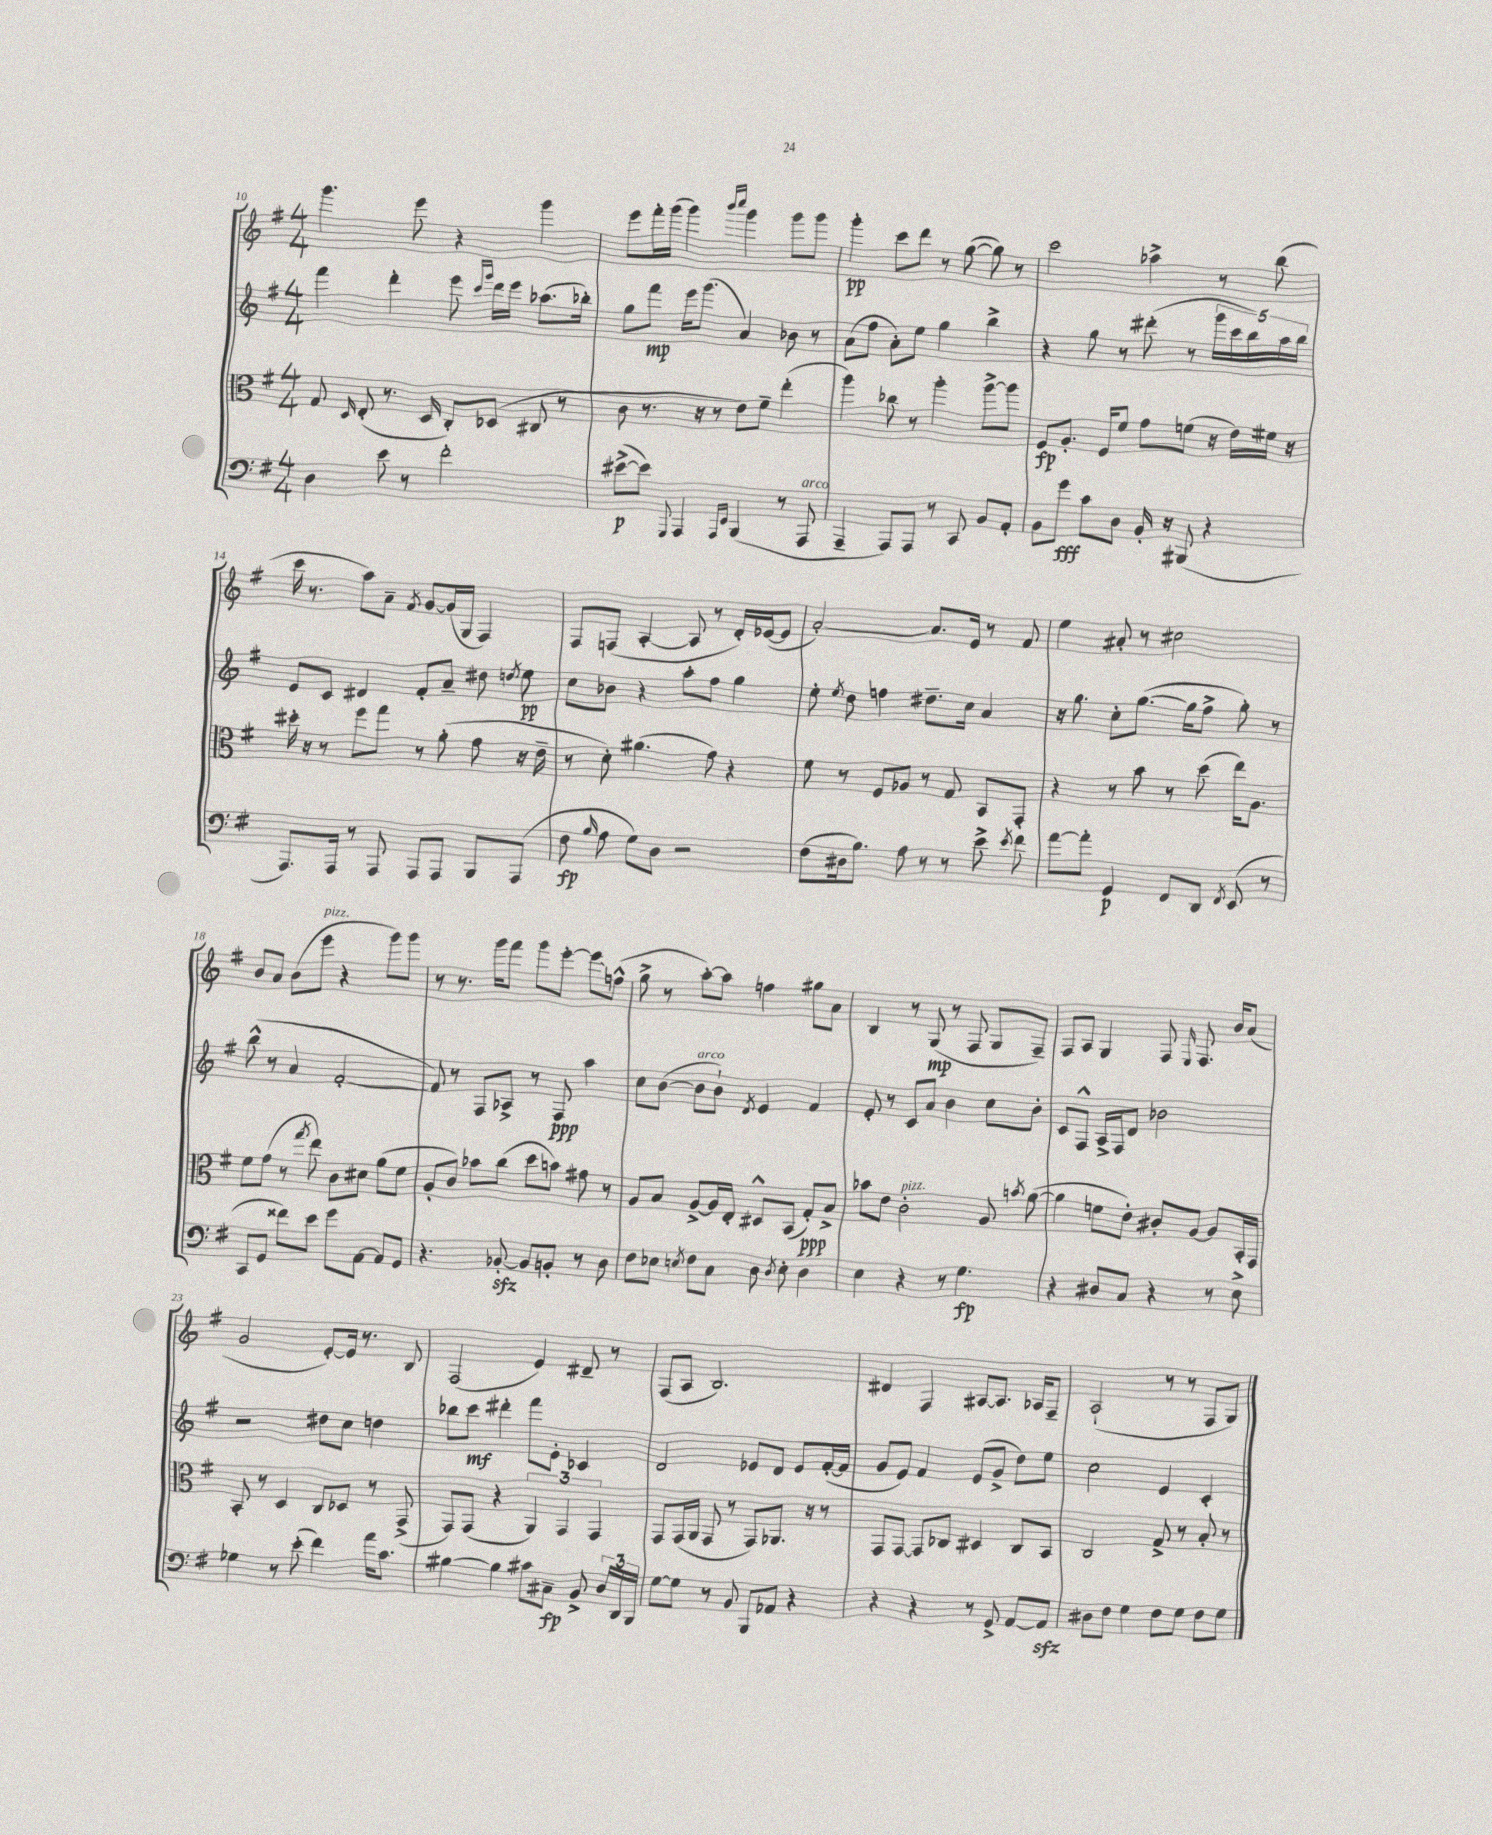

**kern	**kern	**kern	**kern
*staff4	*staff3	*staff2	*staff1
*clefF4	*clefC3	*clefG2	*clefG2
*k[f#]	*k[f#]	*k[f#]	*k[f#]
*M4/4	*M4/4	*M4/4	*M4/4
4D\	8G/	4fff#\	4.ggg\
.	16qqD/	.	.
.	(8E'/	.	.
8e\	8.r	4ddd'\	.
8r	.	.	8eee\
.	16D/	.	.
2f#'\	8C'/L)	8eee\	4r
.	.	16qqccc/LL	.
.	.	16qqggg/JJ	.
.	(8D-/J	16ddd\LL	.
.	.	16eee\JJ	.
.	8C#/	(8.aa-\L	4ggg\
.	8r	.	.
.	.	16bb-'\Jk)	.
=	=	=	=
([8e#^\L	8c\	8gg\L	8eee\L
8e#\]J)	8.r	8fff#\J	16fff#'\L
.	.	.	(16ggg\JJ
8qqGGG/	.	.	.
4AAA/	.	16eee\LK	4ggg\)
.	16r	(8.ggg\J	.
.	8r	.	.
16qqAAA/LL	.	.	16qqbbb/LL
16qqEE/JJ	.	.	16qqcccc/JJ
(4BBB/	8e\L)	4a/)	4ggg\
.	8f#~\J	.	.
8r	(4ee'\	8b-\	8ggg\L
8AAA/	.	8r	8ggg\J
=	=	=	=
4AAA~/	4aa\)	(8a\L	4ggg'\
.	.	8ff#\J	.
8AAA/L)	8cc-\	8a'\L)	8ccc\L
8AAA/J	8r	8ee\J	8ddd\J
8r	4aa'\	4gg\	8r
8CC/	.	.	([8gg\
8BB/L	[8aa^\L	4bb^\	8gg\])
8AA'/J	8aa\]J	.	8r
=	=	=	=
8BB\L	8F#/L	4r	2ccc\
8g\J	8.A'/J	.	.
8c\L	.	8gg\	.
.	16F#/LK	.	.
8D\J	8f#/J	8r	.
16BB'/	8g\L	(8ddd#'\	4aa-^\
16r	.	.	.
(8BBB#/	(8f\J	8r	.
4r	16r	20ggg\LL	8r
.	.	20ccc\	.
.	16e\LL)	.	.
.	.	20bb\)	.
.	16f#\JJ	.	(8bb\
.	.	20aa\	.
.	16r	.	.
.	.	20bb\JJ	.
=	=	=	=
8.AAA/L)	16dd#'\	8e/L	16ccc\
.	16r	.	8.r
.	8r	8c/J	.
16AAA/Jk	.	.	.
8r	8ff#\L	4d#/	8aa\L)
8AAA/	8gg\J	.	8a~\J
.	.	.	8qf#/
8AAA/L	8r	8f#'/L	[8g/L
8AAA/J	(8a'\	8a~/J	(16g/]L
.	.	.	16G/JJ
8BBB/L	8g\	8dd#\	4F#/)
.	.	8qdd/	.
(8AAA/J	16r	8ee\	.
.	16e~\	.	.
=	=	=	=
8F#\	8r	8cc\L	8F#/L
16qqB/	.	.	.
8A\	8d'\)	8b-\J	(8F/J
8G\L)	(4.a#\	4r	[4A'/
8D\J	.	.	.
2r	.	8aa'\L	8A/]
.	8g\)	8ff#\J	8r
.	4r	4gg\	16d'/LL)
.	.	.	([16e-/J
.	.	.	8e-/]J
=	=	=	=
(8F#\L	8f#\	8ee'\	[2a'/)
.	.	8qee/	.
16D#\k	8r	8dd\	.
8.B\J)	.	.	.
.	8F#/L	4ff\	.
8A\	8A-/J	.	.
8r	8r	8.dd#~\L	8.a/]L
8r	8G/	.	.
.	.	16cc\Jk	16e/Jk
8e^\	8BB/L	4a/	8r
8qe/	.	.	.
8f#\	8GG'/J	.	8f#/
=	=	=	=
[8a\L	4r	16r	4ee\
.	.	8.gg\	.
8a'\]J	.	.	.
4GG/	8r	8cc'\L	8a#'/
.	8b\	([8.gg\J	8r
8FF#/L	8r	.	2cc#\
.	.	16gg\]LK	.
8DD/J	(8dd\	8ff#^\J	.
8qFF#/	.	.	.
(8EE/	16ee\LK)	8gg'\)	.
.	8.A\J	.	.
8r	.	8r	.
=	=	=	=
8CC/L	8f#\L	(8bb^^\	8b/L
8GG/J	(8g\J	8r	8a/J
8f##\L)	8r	4a/	(8b\L
.	8qgg/	.	.
8e\J	8ee\)	.	8eee\J
8g\L	8c\L	[2f#'/	4r
[8AA\J	8d#\J	.	.
8AA/]L	(8a\L	.	8ggg\L)
8GG/J	8f#\J	.	8ggg\J
=	=	=	=
4.r	8A'/L	8f#/])	8r
.	8c/J)	8r	8.r
.	8b-\L	8F#/L	.
.	.	.	16ggg\LK
[8BB-'/	(8cc\J	8A-^/J	8fff#\J
8BB-/]L	8dd\L	8r	8ggg\L
8BB'/J	8b\J)	8F#/	[8eee'\J
8r	8g#\	4aa\	8eee\]L
8D\	8r	.	(8ff^^\J
=	=	=	=
8F#\L	8A/L	8cc\L	8gg^\
8E-\J	8B/J	([8b\J	8r
8qE/	.	.	.
8F#\L	[8A^/L	8b\]L	[8aa'\L)
8C\J	16A/]L	8b`\J)	8aa\]J
.	16E'/JJ	.	.
.	.	8qd/	.
8D\	8D#^^/L	4e/	4ff\
8qD/	.	.	.
8E'\	(8BB/J	.	.
4D\	8G'/L)	4f#/	8gg#\L
.	8B^/J	.	8a\J
=	=	=	=
4E\	8b-\L	8e'/	4B/
.	8e\J	8r	.
4r	2c'\	8c/L	8r
.	.	8a/J	(8G/
8r	.	4b\	8r
4.G\	.	.	8F#/
.	8A/	8cc\L	8G/L
.	8qb/	.	.
.	([8a\	8b'\J	8F#~/J)
=	=	=	=
4r	4a\]	8c/L	8F#/L
.	.	8F#^^/J	8A/J
8D#/L	8f\L	16A^/LL	4G/
.	.	16F#/J	.
8C/J	8e'\J)	8d/J	.
4r	8c#'/L	2b-\	8F#/
.	.	.	16qqE/
.	[8A/J	.	8.F#/
8r	8A/]L	.	.
.	.	.	16b/LK
8E^\	16BB'/L	.	(8a/J
.	16GG/JJ	.	.
=	=	=	=
4G-\	8BB'/	2r	2g/
.	8r	.	.
8r	4D/	.	.
(8e'\	.	.	.
4f#\)	8C/L	8dd#\L	[8e'/L)
.	8D-/J	8cc\J	16e/]Jk
.	.	.	8.r
16a\LK	8r	4dd\	.
8.c\J	.	.	.
.	(8GG^/	.	8B/
=	=	=	=
[4B#\	8GG/L)	8bb-\L	(2F#/
.	(8GG/J	8ccc\J	.
4B#\]	4r	4ddd#'\	.
8c#\L	6AA/)	8fff#\L	4e/)
8C#~\J	.	8e'\J	.
.	6GG/	.	.
8BB^/	.	4c-/	8d#~/
.	6GG/	.	.
24D/LL	.	.	8r
24DD/	.	.	.
24BBB/JJ	.	.	.
=	=	=	=
[8G\L	8GG/L	2d/	(8F#/L
8G\]J	(16GG/L	.	8A/J
.	16AA/JJ	.	.
8r	8GG/	.	2.B/)
8BB/	8r	.	.
8BBB/L	8GG/L)	8e-/L	.
8AA-/J	8.AA-/J	8d/J	.
4r	.	8e-/L	.
.	16r	.	.
.	8r	([16f#'/L	.
.	.	16f#/]JJ	.
=	=	=	=
4r	8GG/L	8g/L	4d#/
.	[8GG/J	8e/J)	.
4r	8GG/]L	4f#/	4F#/
.	8C-/J	.	.
8r	4D#/	(8e/L	[8A#/L
8GG^/	.	8g^/J	8.A#/]J
[8AA/L	8C-/L	8dd\L)	.
.	.	.	16A-/LK
8AA/]J	8BB/J	8ee\J	8F#~/J
=	=	=	=
8D#\L	2C/	2cc\	(2A`/
8F#\J	.	.	.
4G\	.	.	.
8F#\L	8G^/	4e/	8r
8G\J	8r	.	8r
8F#\L	8B'/	4c'/	8F#/L
8G\J	8r	.	8G/J)
==	==	==	==
*-	*-	*-	*-
